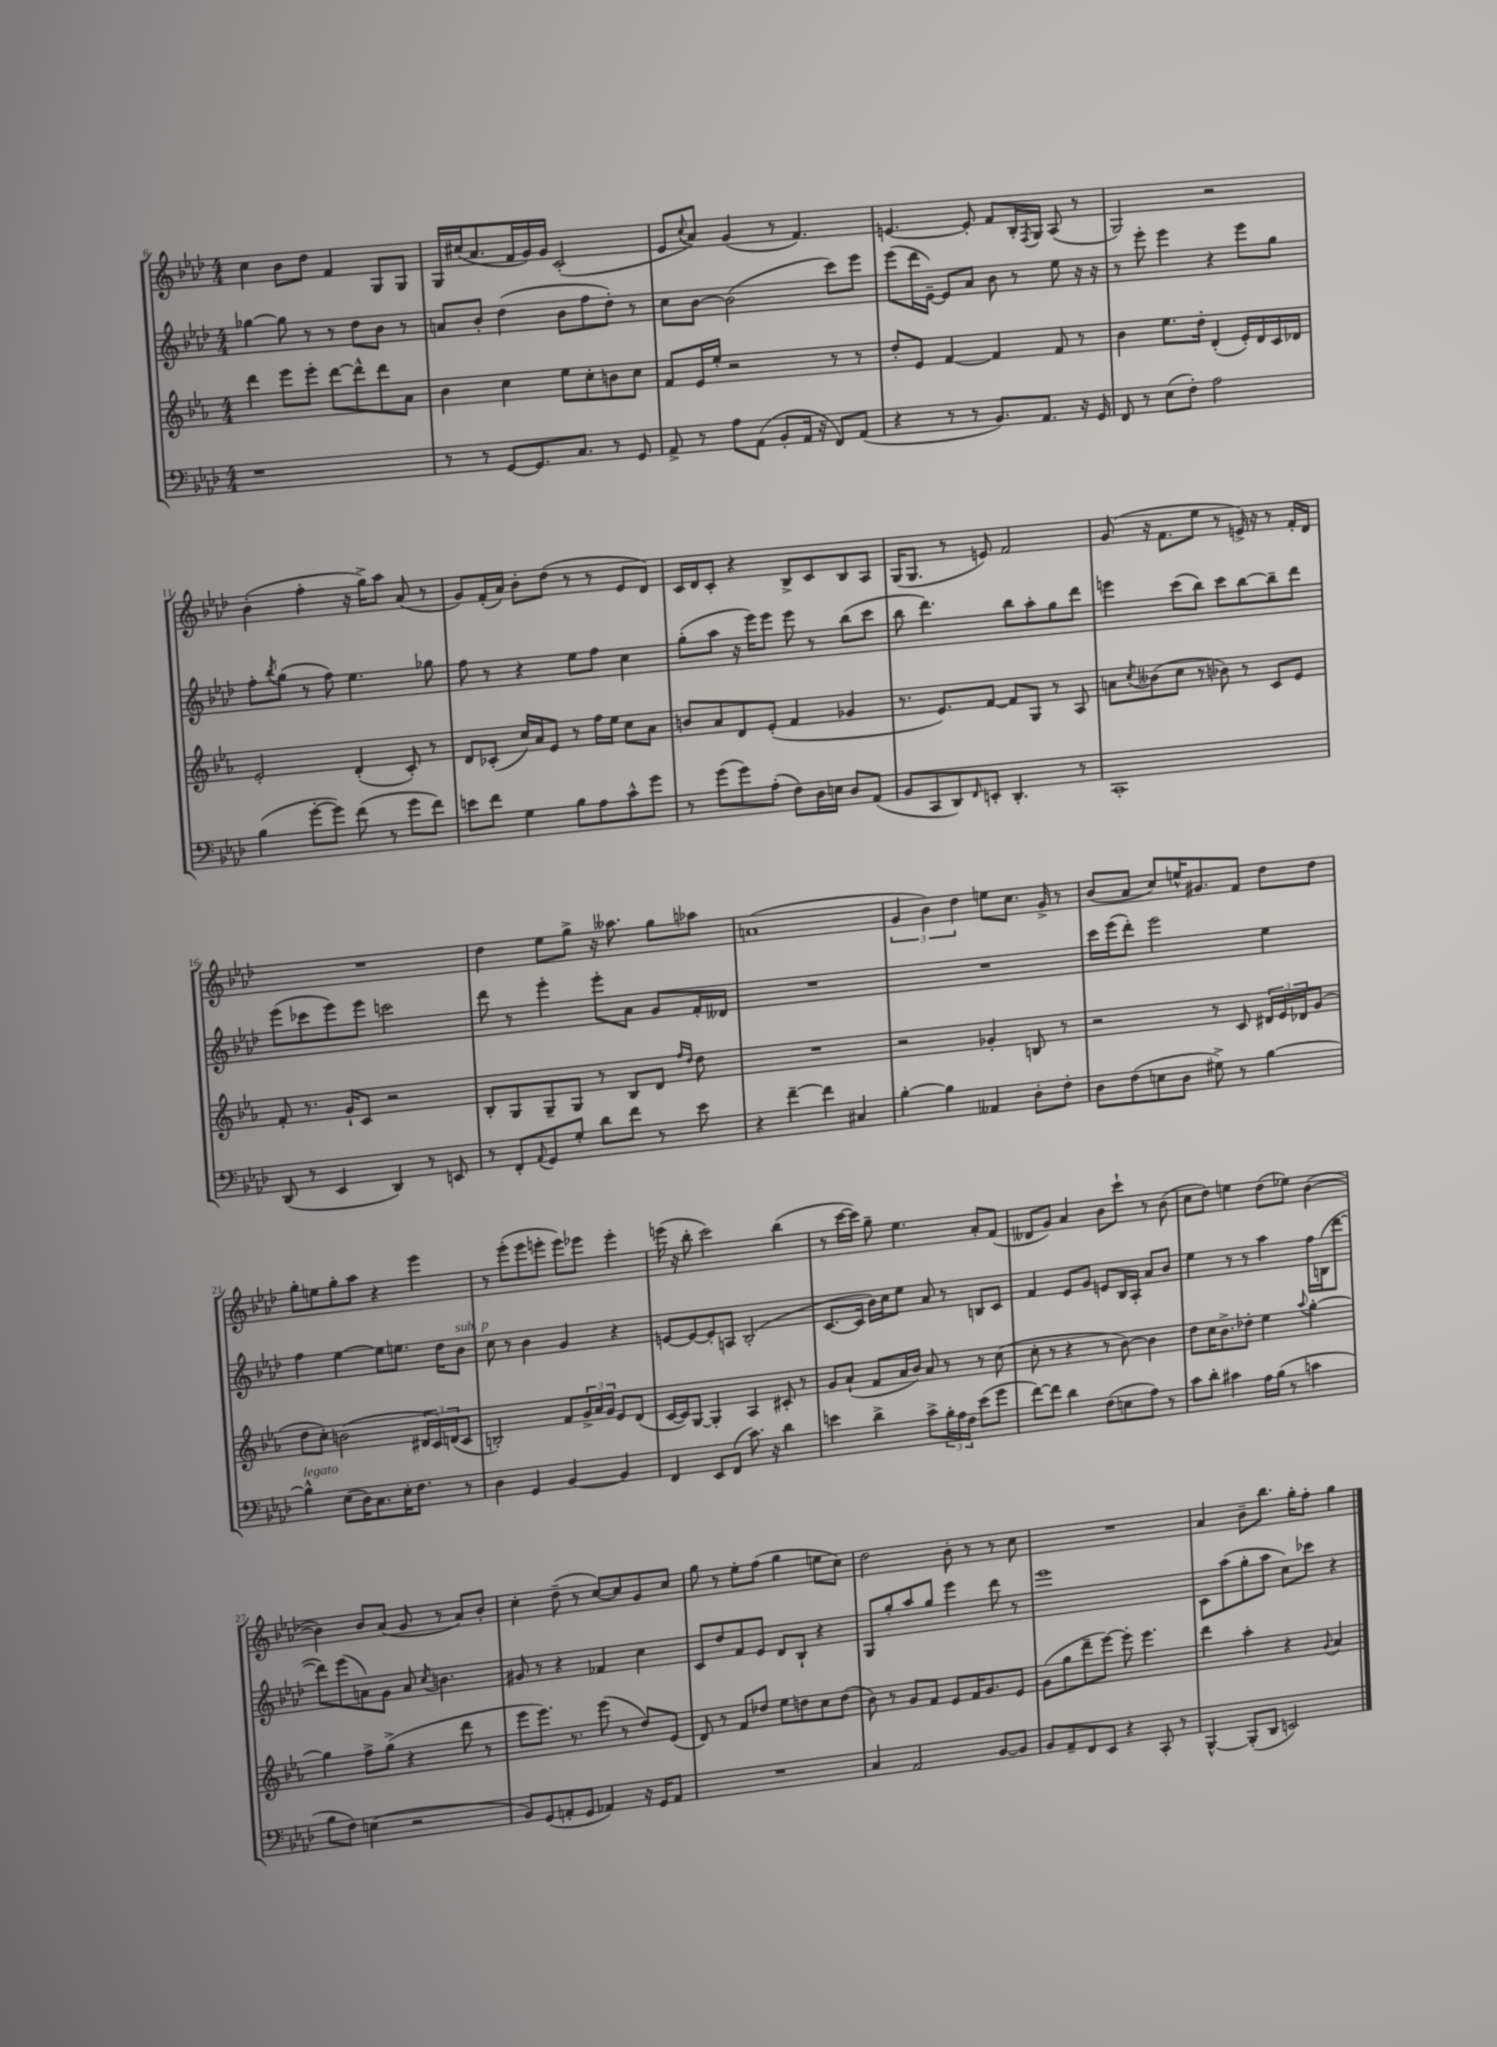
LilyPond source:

<<
\new StaffGroup <<
\new Staff = "s0" {
    \clef treble \key aes \major \numericTimeSignature \time 4/4
    c''4 bes'8 des''8 f'4 g8 g8 |
    g16 cis''16( aes'8. f'16 g'16) g'16 c'2-.( |
    ees'8 \appoggiatura { c''8 } aes'8) g'4( r8 f'4.) |
    e'4.~ e'8-. f'8 bes16-. \acciaccatura { f8 } g16 aes8( r8 |
    g2) r2 |
    bes'4-.( f''4-. r16 g''16->) aes''8 aes'8( r8 |
    g'8) f'16-.( aes'16) bes'8-. des''8( r8 r8 ees'8 des'8) |
    c'16 des'16 c'8-. r4 bes8-> c'8 bes8 aes8 |
    g16( g8. r8 e'8) f'2 |
    g'8( r16 f'8. ees''8 r8 e'16->) r16 r8 f'16-. des'16 |
    R1 |
    des''4 ees''8 g''8-> r16 aeses''8. g''8 aes''8 |
    a'1( |
    \tuplet 3/2 { g'4 bes'4) des''4 } e''8 c''8. g'16-> r8 |
    bes'8( aes'8 c''8) e''16-^ gis'8. f'8 des''8 des''8 |
    g''8-. e''8 g''8-. aes''8 r4 ees'''4 |
    r8 ees'''8-.( ees'''8 e'''8-. e'''8) ees'''8 ees'''4-. |
    e'''16( r16 bes''8-. c'''2) bes''4( |
    r8 c'''16~ c'''16) g''8-- ees''4. aes'8-. f'8( |
    deses'8 g'8) aes'4 bes'8 c'''8-! r8 bes'8( |
    c''8 des''8) e''4 des''8( ees''8) bes'4~( |
    bes'4) bes'8 aes'8( g'8 r8 aes'8) bes'8-. |
    c''4-. des''8--( r8 c''8~) c''8 g'8 c''8 |
    g''8 r8 ees''8-. f''8( g''4 e''8 c''8) |
    des''2 bes'8-. r8 r8 c''8 |
    R1 |
    aes'4 bes'8-- bes''8. g''16-. f''8-. g''4 \bar "|." |
}
\new Staff = "s1" {
    \clef treble \key aes \major \numericTimeSignature \time 4/4
    ges''4~ ges''8 r8 r8 des''8 bes'8 r8 |
    a'8 bes'8-. des''4( bes'8 f''8 des''8-.) r8 |
    c''8 bes'8~ bes'2( c'''8) ees'''8 |
    ees'''8( des'''16 ees'16~--) ees'8 aes'8 bes'8 r8 ees''8 r16 r16 |
    r8 ees'''8-. ees'''4 r4 ees'''8 g''8 |
    f''8-. \acciaccatura { bes''8 } g''8( r8 f''8) ees''4. ges''8 |
    f''8 r8 r4 ees''8 f''8 c''4 |
    g''8-.( aes''8 r16 ees'''16) ees'''8 ees'''8 r8 bes''8( c'''8 |
    bes''8 des'''4.) bes''8 aes''8-. g''8 des'''8 |
    e'''4 c'''8( bes''8) c'''8 bes''8~ bes''8-- des'''8 |
    ees'''8( ces'''8 ees'''8) ees'''8 c'''2 |
    des'''8 r8 ees'''4-. ees'''8-. aes'8 g'8 f'16-. deses'16 |
    R1 |
    R1 |
    c'''16 ees'''16( des'''8-.) ees'''2 ees''4 |
    f''4 ees''4~ ees''8 e''8. des''16 bes'8^\markup { \italic "sub. p" } |
    c''8 r8 bes'4 g'4 r4 |
    e'8~ e'8~ e'8-. a8 bes2-.( |
    c'8.~ c'16 bes'16) c''16 ees''8 aes'8 r8 b8 c'8 |
    f'4 ees'8 g'8 e'8 bes16 aes16-. aes'8 bes'8 |
    ees''4 r8 r8 aes''4 f''16 b16( des'''8~ |
    des'''8) ees'''8( a'8) g'8 a'8 \acciaccatura { c''8 } b'4. |
    gis'8 r8 r4 fes'4 c''4 |
    c'8 des''8 f'8 ees'8 des'8 bes8-! r4 |
    g8 g''8-. aes''8 g''8 ees'''4 des'''8 r8 |
    ees'''1 |
    c'8 aes''8( g''8-. aes''8 c''8) ces'''8 r4 \bar "|." |
}
\new Staff = "s2" {
    \clef treble \key ees \major \numericTimeSignature \time 4/4
    d'''4 ees'''8 ees'''8-. d'''8~ d'''8-^ d'''8 aes'8 |
    bes'4 c''4 ees''8 c''8-. b'8 c''8 |
    f'8 ees'16 ees''16-. r2 r8 r8 |
    d''8-. ees'8 f'4~ f'4 f'8 r8 |
    bes'4 ees''8. d''16-. d'4-.( ees'16-.) d'16 c'16 des'16 |
    ees'2-. d'4-.( c'8-.) r8 |
    d'8 ces'8-.( c''16) aes'16 ees'8 r8 f''16 ees''16 c''8 aes'8 |
    b'8 aes'8 d'8 ees'8-.( f'4 ges'4 |
    r8. ees'8.) f'8~ f'8 g8 r8 aes8 |
    a'8 \acciaccatura { c''8 } beses'8( c''8 r8 bes'8) r8 c'8 ees'8 |
    f'8-. r8. g'16-! c'8 r2 |
    bes8-. g8 g8-- g8 r8 bes8 d'8 \grace { f''16 d''16 } d''8 |
    R1 |
    r2 ges'4-. b8 r8 |
    r2 r8 c'8 \tuplet 3/2 { dis'16 ees'16 des'16 } g'8( |
    d''8 c''8-.) b'2( \tuplet 3/2 { dis'16 c'16) d'16( } c'8 |
    b2-.) f'8 \tuplet 3/2 { g'16-> aes'16 g'16 } ees'8 d'8( |
    c'16~ c'16) g8~ g4-. aes4 cis'8-. r8 |
    g'8 aes'8-!( f'8 aes'16 bes'16) aes'8 r8 r8 c''8( |
    c''8-. r8 r4 r8 bes'8~) bes'4 |
    d''8 c''16 bes'8.-> des''8-. ees''4 \appoggiatura { aes''8 } g''4~-. |
    g''4 f''8-> g''8->( r4 d'''8 r8 |
    ees'''8 ees'''8.) r8. ees'''8( r8 d''8) ees'8( |
    d'8) r8 f'8 des''8 ees''8 d''8 c''8 d''8( |
    bes'8) r8 g'8 f'8 ees'8 f'16 g'8. ees'8 |
    g'8( g''8 d'''8-- ees'''8~) ees'''8-. ees'''4. |
    d'''4 aes''4-. r4 \appoggiatura { g'8 } aes'4 \bar "|." |
}
\new Staff = "s3" {
    \clef bass \key aes \major \numericTimeSignature \time 4/4
    r1 |
    r8 r8 g,8~ g,8. c8. r8 g,8 |
    aes,8-> r8 aes8 aes,8( bes,8-. aes,16 r16 f,8) aes,8( |
    r4 r8 r8 bes,8.) aes,8. r16 g,16 |
    f,8 r8 ees8( f8-.) aes2 |
    bes4( g'8~-. g'8) f'8( r8 g'8 f'8) |
    e'8 f'8 g4 bes8 aes8 c'8-^ g'8 |
    r8 g'8( g'8) aes8-.( f8) des16 e16 des8 aes,8( |
    bes,8 c,8 des,8) \grace { f,16 } e,8-. des,4.-. r8 |
    c,1-. |
    des,8( r8 ees,4 des,4) r8 e,8 |
    r8 f,8-. \appoggiatura { aes,8 } g,8 g8-. des'8 f'8 r8 ees'8 |
    r4 f'4~-- f'4 cis4 |
    bes4~-. bes4 aeses,4 des8-. f8-. |
    des8 f8( e8 des8 gis8->) r8 bes4~ |
    bes4-^^\markup { \italic "legato" } ees8( des16) c8. ees16-. f8. r8 |
    des4 g,4 bes,4~ bes,4 |
    f,4 ees,8 f,8( c'8.) r16 des'4 |
    e'4 des'4-> c'8-> \tuplet 3/2 { bes16-. aes16 f16 } e'8( g'8 |
    f'8~) f'8 des'4 f8( e8 aes8) r8 |
    c'8 des'8-. cis'4 aes16 bes16( r8 c'4 |
    bes8 f8) e4( r2 |
    bes,8) g,8( a,8-. g,8 aes,4) r16 g,16 aes,8 |
    R1 |
    c4 aes,2 bes,8~ bes,8 |
    bes,8 aes,8-- f,8 ees,8 r4 c,8-. r8 |
    bes,,4~-^ bes,,8-.( des,8 e,2) \bar "|." |
}
>>
>>
\layout { \context { \Score currentBarNumber = #6 } }
